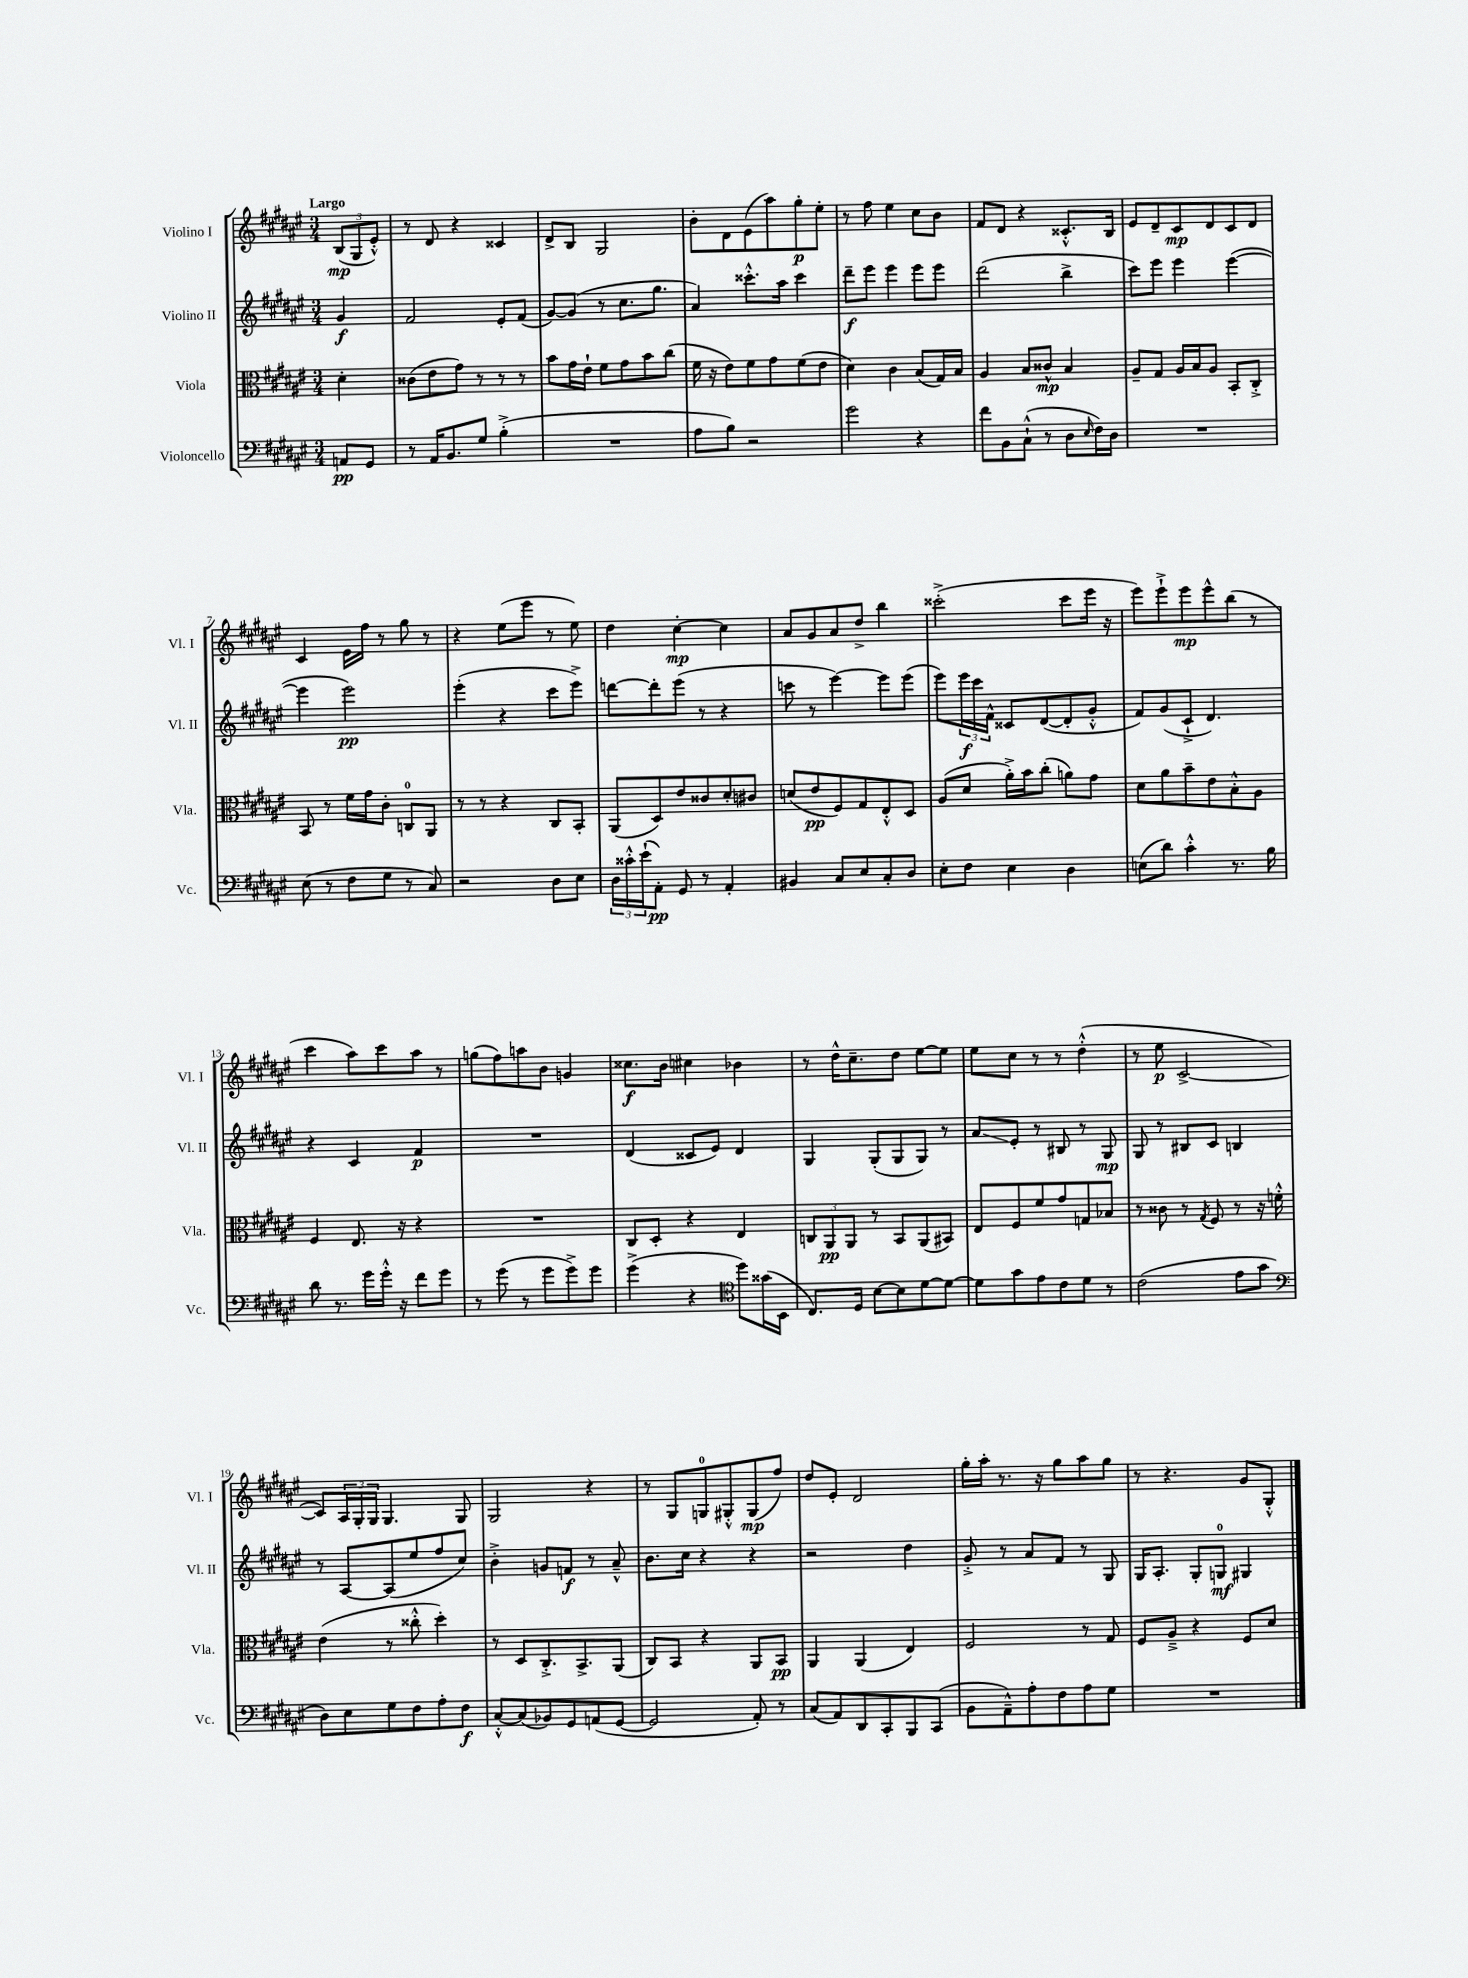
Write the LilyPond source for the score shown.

<<
\new StaffGroup <<
\new Staff = "s0" \with { instrumentName = "Violino I" shortInstrumentName = "Vl. I" } {
    \clef treble \key fis \major \numericTimeSignature \time 3/4 \partial 4 \tempo "Largo"
    \tuplet 3/2 { b8\mp( gis8 eis'8-.-^) } |
    r8 dis'8 r4 cisis'4 |
    dis'8-> b8 gis2 |
    b'8-. dis'8 eis'8( ais''8) gis''8-.\p eis''8-. |
    r8 fis''8 eis''4 cis''8 b'8 |
    fis'8 dis'8 r4 cisis'8.-.-^ b16 |
    eis'8 dis'8-- cis'8\mp dis'8 cis'8 dis'8 |
    cis'4 eis'16 fis''16 r8 gis''8 r8 |
    r4 eis''8( eis'''8 r8 eis''8) |
    dis''4 cis''4~-.\mp cis''4 |
    ais'8 gis'8 ais'8 dis''8-> b''4 |
    cisis'''2-.->( cisis'''8 eis'''16 r16 |
    eis'''8) eis'''8-!-> eis'''8\mp eis'''8-^ b''8( r8 |
    cis'''4 ais''8) cis'''8 ais''8 r8 |
    g''8( fis''8) a''8 b'8 g'4 |
    cisis''8.\f b'16 cis''4 bes'4 |
    r8 dis''16-^ cis''8.-- dis''8 eis''8~ eis''8 |
    eis''8 cis''8 r8 r8 dis''4-.-^( |
    r8 eis''8\p cis'2~-> |
    cis'8) \tuplet 3/2 { ais16 gis16-. gis16 } gis4. gis8 |
    gis2 r4 |
    r8 gis8 g8-0 gis8-.-^ gis8\mp( fis''8) |
    dis''8 eis'8-. dis'2 |
    gis''16-. ais''16-. r8. r16 gis''8 ais''8 gis''8 |
    r8 r4. gis'8 gis8-.-^ \bar "|." |
}
\new Staff = "s1" \with { instrumentName = "Violino II" shortInstrumentName = "Vl. II" } {
    \clef treble \key fis \major \numericTimeSignature \time 3/4 \partial 4
    gis'4\f |
    fis'2 eis'8-. fis'8( |
    gis'8~) gis'8( r8 cis''8. gis''8. |
    ais'4) cisis'''8.-.-^ ais''16 cisis'''4 |
    dis'''8--\f eis'''8 eis'''4 eis'''8 eis'''8 |
    dis'''2( b''4-> |
    cis'''8) eis'''8 eis'''4 eis'''4~( |
    eis'''4 eis'''2\pp) |
    eis'''4-.( r4 cis'''8 eis'''8->) |
    d'''8~ d'''8-. eis'''8( r8 r4 |
    c'''8 r8 eis'''4~) eis'''8 eis'''8( |
    eis'''8) \tuplet 3/2 { eis'''16\f cis'''16 fis'16-^ } cisis'8 dis'8~( dis'8-. gis'8-.-^ |
    fis'8) gis'8( cis'8-!-> dis'4.) |
    r4 cis'4 fis'4\p |
    R2. |
    dis'4( cisis'8 eis'8) dis'4 |
    gis4 gis8-.( gis8 gis8) r8 |
    ais'8\glissando eis'8-. r8 bis8 r8 gis8\mp |
    gis8 r8 bis8 cis'8 b4 |
    r8 ais8~ ais8( eis''8 fis''8 cis''8) |
    b'4-.-> g'8 f'8\f r8 ais'8---^ |
    b'8. cis''16 r4 r4 |
    r2 dis''4 |
    gis'8-.-> r8 ais'8 fis'8 r8 gis8 |
    gis16 ais8.-. gis8-. g8-0\mf gis4 \bar "|." |
}
\new Staff = "s2" \with { instrumentName = "Viola" shortInstrumentName = "Vla." } {
    \clef alto \key fis \major \numericTimeSignature \time 3/4 \partial 4
    dis'4-. |
    cisis'8( eis'8 gis'8) r8 r8 r8 |
    b'8 gis'16 eis'16-! fis'8 gis'8 b'8 cis''8( |
    fis'16 r16 eis'8) fis'8 gis'8 fis'8( eis'8 |
    dis'4) cis'4 b8( gis16) b16 |
    ais4 b8 cisis'8-^\mp b4 |
    ais8-- gis8 ais16 b16 ais8 b,8-. cis8-.-> |
    b,8 r8 fis'16 gis'16 cis'8-. c8-0 ais,8 |
    r8 r8 r4 cis8 b,8-. |
    ais,8( dis8) eis'8 cisis'8 dis'8-. cis'8 |
    d'8( eis'8\pp fis8) gis8 eis8-.-^ dis8 |
    ais8( dis'8 ais'16-.->) b'16 cis''8-.( a'8) gis'8 |
    dis'8 ais'8 b'8-- eis'8 b8-.-^ ais8 |
    fis4 eis8. r16 r4 |
    R2. |
    cis8 dis8-. r4 eis4 |
    \tuplet 3/2 { c8 ais,8\pp ais,8 } r8 b,8 ais,8( bis,8) |
    eis8 fis8 fis'8 gis'8 g8 bes8 |
    r8 cisis'8 r8 \acciaccatura { gis8 } fis8 r8 r16 f'16-.-^ |
    eis'4( r8 cisis''8-.-^ dis''4-.) |
    r8 dis8 cis8.-.-> b,8.-> ais,8( |
    cis8) b,8 r4 ais,8 b,8\pp |
    ais,4 ais,4( eis4) |
    fis2 r8 gis8 |
    fis8 ais8---> r4 fis8 dis'8 \bar "|." |
}
\new Staff = "s3" \with { instrumentName = "Violoncello" shortInstrumentName = "Vc." } {
    \clef bass \key fis \major \numericTimeSignature \time 3/4 \partial 4
    a,8\pp gis,8 |
    r8 ais,16 b,8. gis8 b4-.->( |
    R2. |
    ais8 b8) r2 |
    gis'2 r4 |
    fis'8 b,8 cis8-!-^( r8 dis8 \grace { eis16 } fis16) dis16 |
    R2. |
    eis8( r8 fis8 gis8 r8 cis8) |
    r2 dis8 eis8 |
    \tuplet 3/2 { dis16 cisis'16-.-^ eis'16-!( } ais,8-.\pp) gis,8 r8 ais,4-. |
    bis,4 cis8 eis8 cis8-. dis8 |
    eis8-. fis8 eis4 dis4 |
    e8( dis'8) cis'4-.-^ r8. b16 |
    dis'8 r8. gis'16 gis'16-.-^ r16 fis'8 gis'8 |
    r8 gis'8( r8 gis'8 gis'8->) gis'8 |
    gis'4->( r4 \clef tenor dis''8) gisis'16( b,16 |
    cis8.) dis16 b8~ b8 dis'8~ dis'8~ |
    dis'8 gis'8 eis'8 cis'8 dis'8 r8 |
    cis'2( eis'8 gis'8 |
    \clef bass dis8) eis8 gis8 fis8 ais8-. fis8\f |
    cis8~-.-^ cis8( bes,8) gis,8 a,8( gis,8~ |
    gis,2 ais,8-.) r8 |
    cis8( ais,8) dis,8 cis,8-. b,,8 cis,8( |
    b,8 ais,8---^) ais8-. fis8 ais8 gis8 |
    R2. \bar "|." |
}
>>
>>
